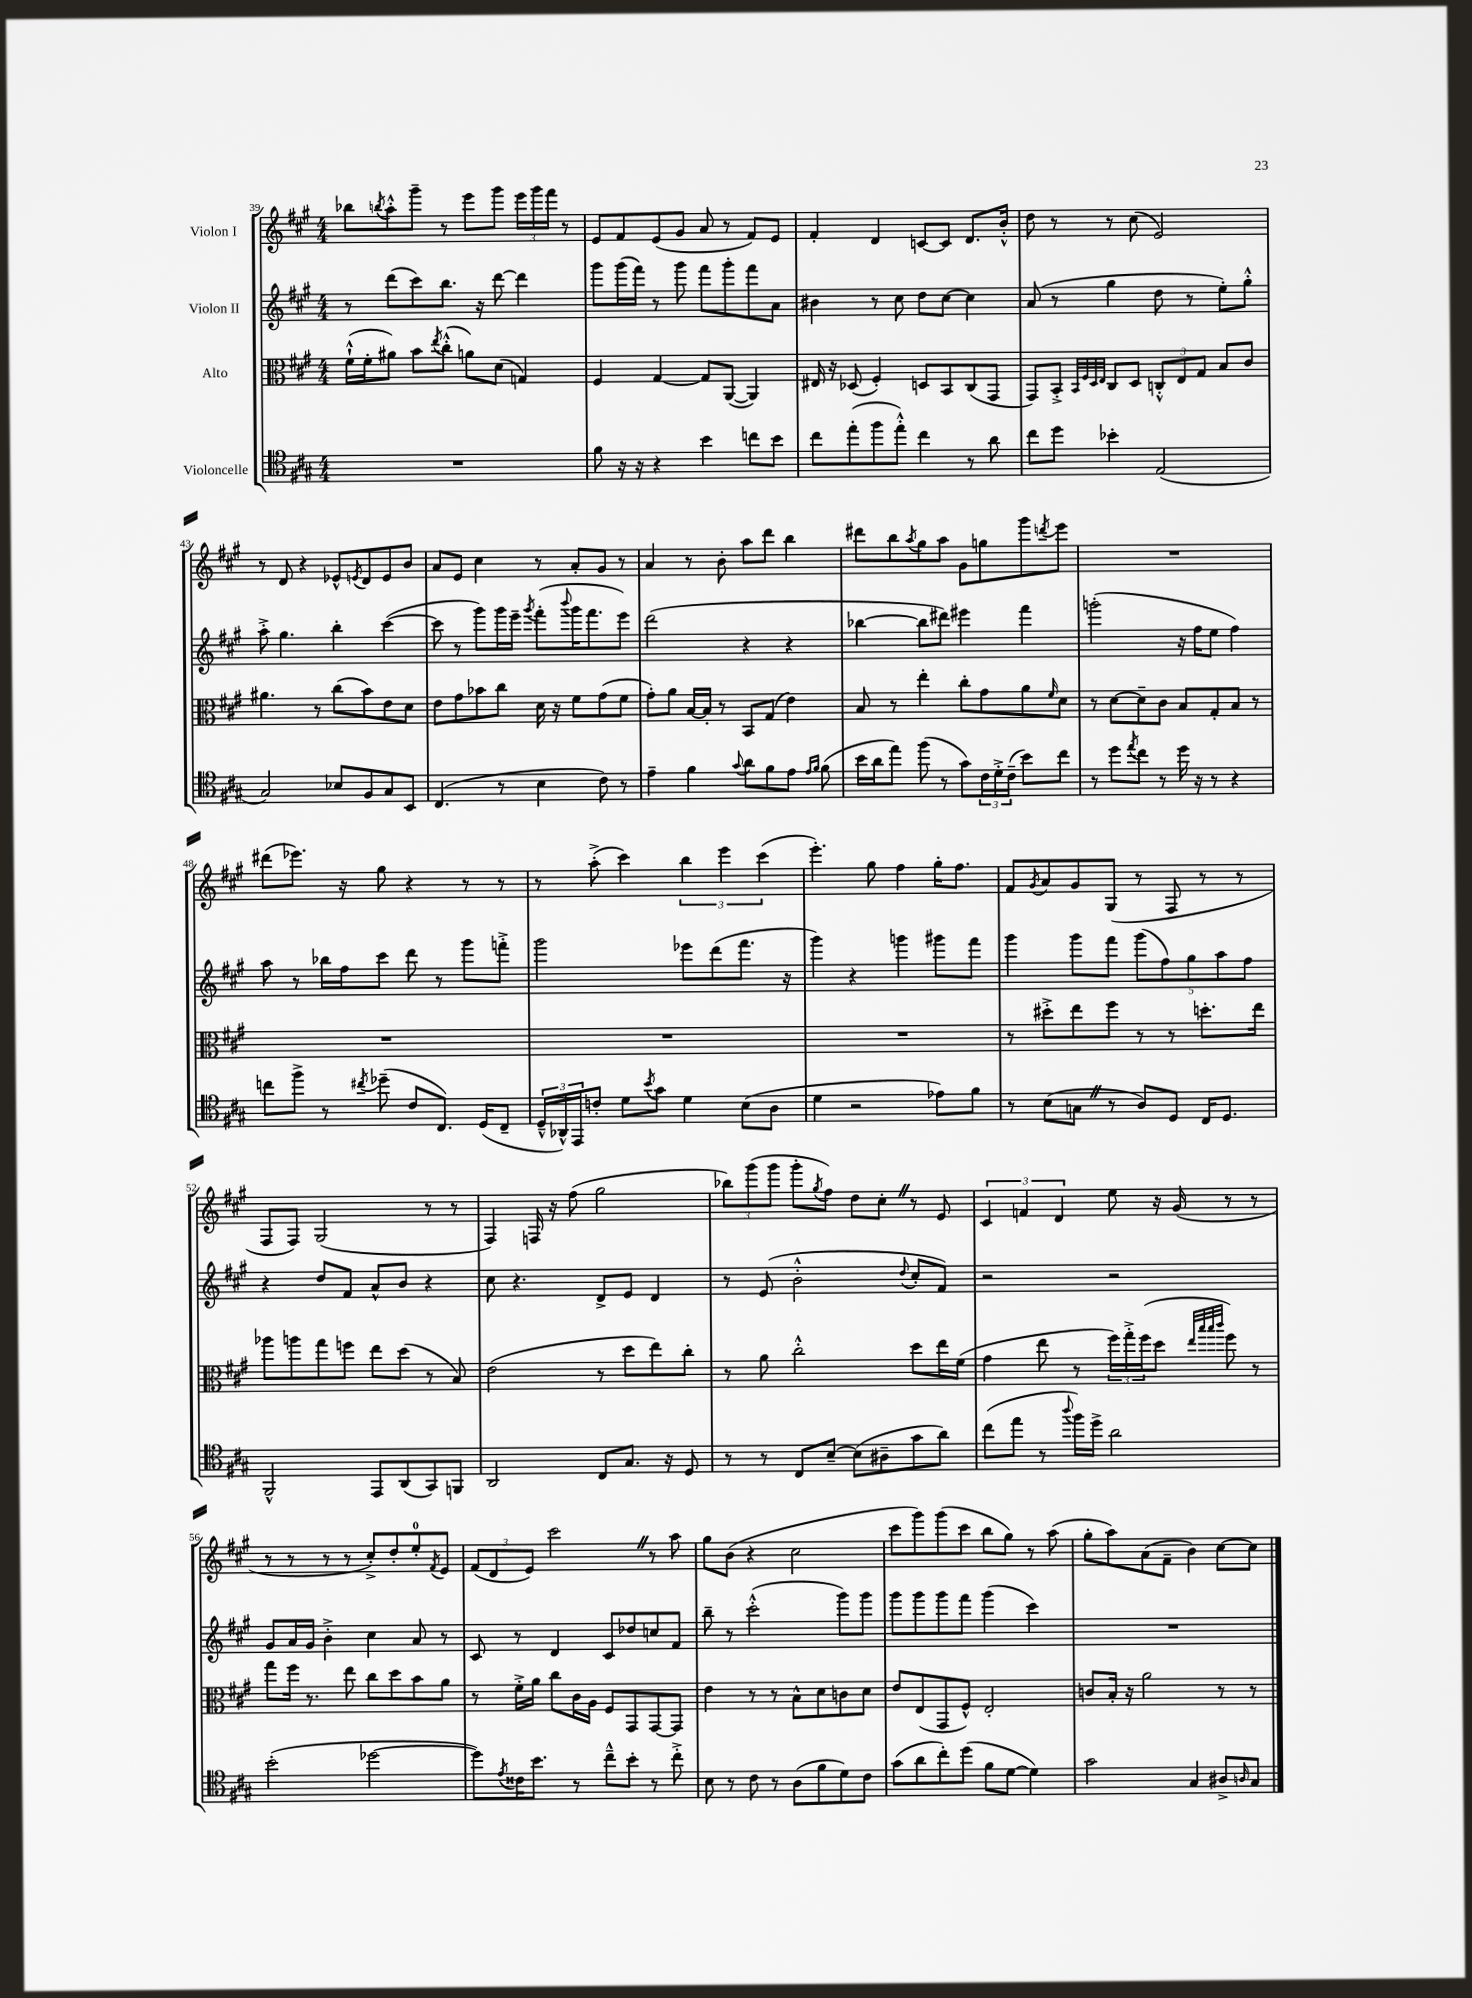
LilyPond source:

<<
\new StaffGroup <<
\new Staff = "s0" \with { instrumentName = "Violon I" } {
    \clef treble \key a \major \numericTimeSignature \time 4/4
    bes''8 \acciaccatura { b''8 } a''8-.-^ gis'''8-- r8 e'''8 gis'''8 \tuplet 3/2 { e'''16 gis'''16 fis'''16 } r8 |
    e'8 fis'8 e'8( gis'8 a'8 r8 fis'8) e'8 |
    fis'4-. d'4 c'8~ c'8 d'8. b'16-.-^ |
    d''8 r8 r8 cis''8( e'2) |
    r8 d'8 r4 ees'8-^ \acciaccatura { e'8 } d'8 e'8 b'8 |
    a'8 e'8 cis''4 r8 a'8-. gis'8 r8 |
    a'4 r8 b'8-. a''8 d'''8 b''4 |
    dis'''8 b''8 \acciaccatura { a''8 } gis''8 a''8 gis'8 g''8 gis'''8 \acciaccatura { d'''8 } e'''8 |
    R1 |
    dis'''8( ees'''8.) r16 gis''8 r4 r8 r8 |
    r8 a''8-.->( cis'''4) \tuplet 3/2 { b''4 e'''4 cis'''4( } |
    e'''4.-.) gis''8 fis''4 gis''16-. fis''8. |
    fis'8 \acciaccatura { gis'8 } a'8 gis'8 gis8( r8 fis8 r8 r8 |
    fis8 fis8) gis2( r8 r8 |
    fis4) f16 r16 fis''8( gis''2 |
    \tuplet 3/2 { bes''8) gis'''8( gis'''8 } gis'''8-. \acciaccatura { gis''8 } fis''8) d''8 cis''8-. \once \override BreathingSign.text = \markup { \musicglyph "scripts.caesura.straight" } \breathe r8 e'8 |
    \tuplet 3/2 { cis'4 f'4 d'4 } e''8 r16 gis'16( r8 r8 |
    r8 r8 r8 r8 cis''8-.->) d''8-. e''8-0-. \acciaccatura { fis'8 } e'8 |
    \tuplet 3/2 { fis'8( d'8 e'8) } cis'''2 \once \override BreathingSign.text = \markup { \musicglyph "scripts.caesura.straight" } \breathe r8 a''8 |
    gis''8 b'8( r4 cis''2 |
    cis'''8 gis'''8) gis'''8( cis'''8 b''8 gis''8) r8 a''8( |
    gis''8-. a''8) a'8( fis'8-- b'4) cis''8~ cis''8 \bar "|." |
}
\new Staff = "s1" \with { instrumentName = "Violon II" } {
    \clef treble \key a \major \numericTimeSignature \time 4/4
    r8 d'''8( cis'''8) b''8. r16 d'''8~ d'''4 |
    gis'''8 gis'''16( fis'''16) r8 gis'''8 fis'''8 gis'''8-. fis'''8 a'8 |
    bis'4 r8 cis''8 d''8 cis''8~ cis''4 |
    a'8( r8 gis''4 d''8 r8 e''8-.) gis''8-.-^ |
    a''8-.-> gis''4. b''4-. cis'''4~( |
    cis'''8 r8 gis'''8) gis'''16 e'''16-- \acciaccatura { gis'''8 } fis'''8-.( \appoggiatura { b'''8 } gis'''16 fis'''8. e'''8) |
    d'''2( r4 r4 |
    bes''4~ bes''8 dis'''8) eis'''4 fis'''4 |
    g'''2-.( r16 fis''16 e''8 fis''4) |
    a''8 r8 bes''16 fis''16 cis'''8 d'''8 r8 gis'''8 f'''8-.-> |
    gis'''2 ees'''8 d'''8( fis'''8. r16 |
    gis'''4) r4 g'''4 gis'''8 fis'''8 |
    gis'''4 gis'''8 fis'''8 \tuplet 5/4 { gis'''8( fis''8) gis''8 a''8 fis''8 } |
    r4 d''8 fis'8 a'8-^ b'8 r4 |
    cis''8 r4. d'8-> e'8 d'4 |
    r8 e'8( b'2-.-^ \appoggiatura { d''8 } cis''8-. fis'8) |
    r2 r2 |
    gis'8 a'16 gis'16 b'4-.-> cis''4 a'8 r8 |
    cis'8 r8 d'4 cis'8 des''8 c''8 fis'8 |
    b''8-- r8 cis'''2-.-^( gis'''8) gis'''8 |
    gis'''8 gis'''8 gis'''8 fis'''8 gis'''4( cis'''4) |
    R1 \bar "|." |
}
\new Staff = "s2" \with { instrumentName = "Alto" } {
    \clef alto \key a \major \numericTimeSignature \time 4/4
    fis'16-!-^( fis'16-. ais'8) b'8 \acciaccatura { e''8 } cis''8-.-^( a'8) d'8( g4) |
    fis4 gis4~ gis8 a,8~( a,4) |
    eis16 r16 des8( fis4-.) d8 b,8 cis8( gis,8 |
    gis,8) b,8-.-> \grace { b,32 fis32 d32 e32 } cis8 d8 \tuplet 3/2 { c8-.-^ e8 gis8 } b8 cis'8 |
    ais'4. r8 cis''8( b'8) e'8 d'8 |
    e'8 gis'8 bes'8 cis''8 d'16 r16 fis'8 gis'8( fis'8 |
    gis'8-.) a'8 b16~ b16-. r8 b,8 gis8( e'4) |
    b8 r8 e''4-. cis''8-. gis'8 a'8 \grace { fis'16 } d'8 |
    r8 d'8~ d'8-- cis'8 b8 gis8-. b8 r8 |
    R1 |
    R1 |
    R1 |
    r8 dis''8-.-> e''8 fis''8 r8 r8 d''8.-. e''16 |
    aes''8 a''8 gis''8 f''8 e''8 d''8( r8 b8) |
    e'2( r8 d''8 e''8) cis''8-. |
    r8 a'8 cis''2-.-^ d''8 e''16 fis'16( |
    gis'4 e''8 r8 \tuplet 3/2 { fis''16) gis''16-.-> fis''16( } d''8 \grace { e''32 b''32 b''32 cis'''32 } fis''8) r8 |
    gis''8 fis''16 r8. e''8 cis''8 d''8 b'8 a'8 |
    r8 fis'16-.-> a'16 cis''8 cis'16 a16 fis8 gis,8 gis,8~ gis,8 |
    e'4 r8 r8 b8-^ d'8 c'8 d'8 |
    e'8 e8( gis,8 fis8-^) e2-. |
    c'8 b16-. r16 a'2 r8 r8 \bar "|." |
}
\new Staff = "s3" \with { instrumentName = "Violoncelle" } {
    \clef tenor \key a \major \numericTimeSignature \time 4/4
    R1 |
    fis'8 r16 r16 r4 b'4 c''8 b'8 |
    cis''8 e''8-.( fis''8 e''8-.-^) cis''4 r8 a'8 |
    cis''8 d''8 bes'4-. e2( |
    gis2) bes8 fis8 gis8 b,8 |
    cis4.( r8 b4 cis'8) r8 |
    e'4-- fis'4 \appoggiatura { gis'8 } a'8 fis'8 e'8 \grace { e'16 fis'16 } fis'8( |
    b'16 a'16 e''8) fis''8( r8 gis'8) \tuplet 3/2 { cis'16 d'16-.-> cis'16--( } b'8) cis''8 |
    r8 d''8 \acciaccatura { e''8 } cis''8 r8 d''16 r16 r8 r4 |
    c''8 fis''8-> r8 \acciaccatura { cis''8 } des''8--( cis'8 cis8.) d16( cis8-- |
    \tuplet 3/2 { d16---^ aes,16-^) e,16 } c'8-. d'8 \acciaccatura { b'8 } gis'8 d'4 b8( a8 |
    d'4 r2 ees'8) fis'8 |
    r8 b8( g8 \once \override BreathingSign.text = \markup { \musicglyph "scripts.caesura.straight" } \breathe r8 a8) d8 cis16 d8. |
    fis,2-^ e,8 a,8( gis,8) f,8 |
    a,2 cis8 gis8. r16 d8 |
    r8 r8 cis8 b8~-- b8( ais8-- gis'8 a'8) |
    cis''8( e''8 r8 \appoggiatura { a''8 } fis''16) d''16-> a'2 |
    b'2-.( des''2~ |
    des''8) \acciaccatura { e'8 } cisis'16 b'8. r8 cis''8---^ b'8-. r8 cis''8-.-> |
    b8 r8 cis'8 r8 a8( fis'8 d'8) cis'8 |
    gis'8( a'8 cis''8-.) d''8( fis'8 d'8~ d'4) |
    gis'2 gis4 ais8-> \grace { a16 } gis8 \bar "|." |
}
>>
>>
\layout { \context { \Score currentBarNumber = #39 } }
